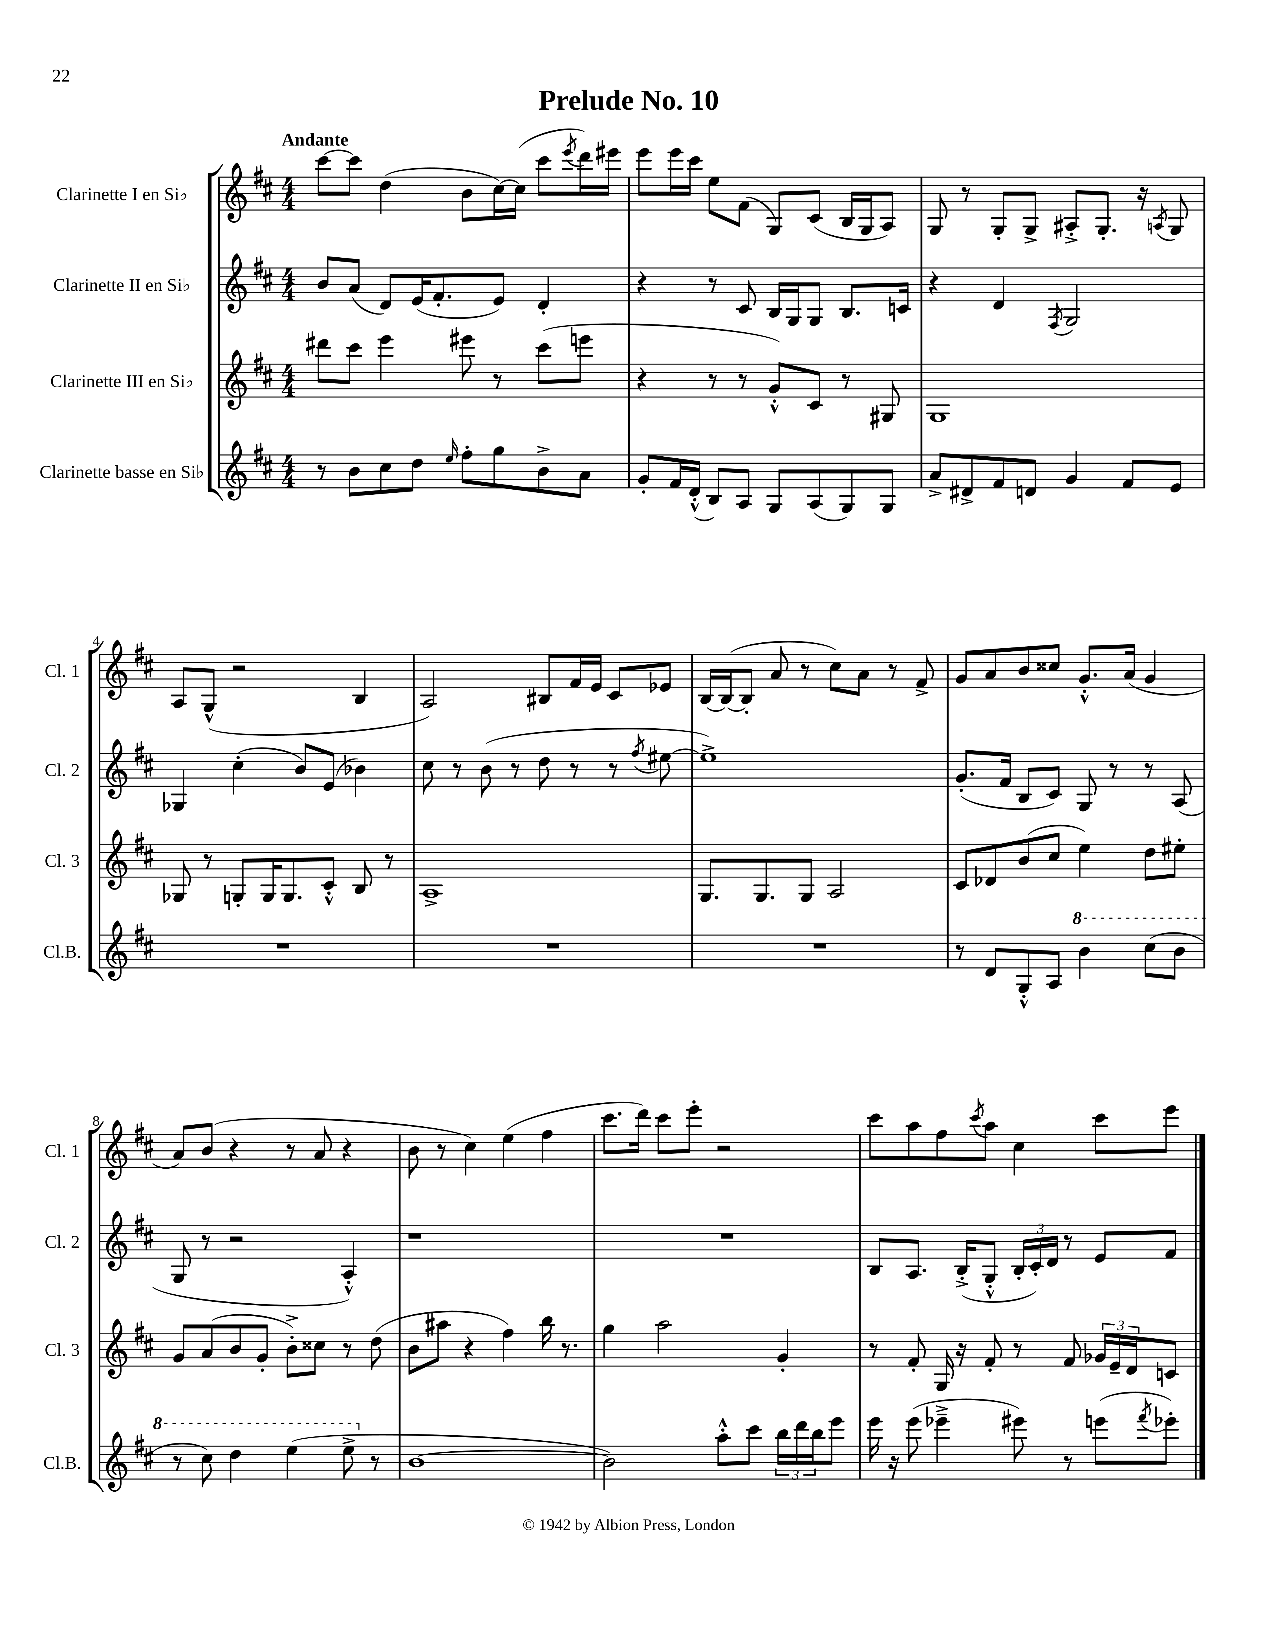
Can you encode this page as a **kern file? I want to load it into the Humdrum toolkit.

**kern	**kern	**kern	**kern
*staff4	*staff3	*staff2	*staff1
*clefG2	*clefG2	*clefG2	*clefG2
*k[f#c#]	*k[f#c#]	*k[f#c#]	*k[f#c#]
*M4/4	*M4/4	*M4/4	*M4/4
8r	8ddd#	8b	[8ccc#
8b	8ccc#	(8a	8ccc#]
8cc#	4eee	8d)	(4dd
8dd	.	(16e	.
.	.	8.f#'	.
16qqee	.	.	.
8ff#'	8eee#	.	8b
8gg	8r	8e)	[16cc#)
.	.	.	(16cc#]
8b^	(8ccc#	4d'	8ccc#
.	.	.	8qeee
8a	8eee	.	16ddd)
.	.	.	16eee#
=	=	=	=
8g'	4r	4r	8eee
16f#	.	.	16eee
(16d'^^	.	.	16ccc#
8B)	8r	8r	8ee
8A	8r	8c#	(8f#
8G	8g'^^)	16B	8G)
.	.	16G	.
(8A	8c#	8G	(8c#
8G)	8r	8.B	16B
.	.	.	16G
8G	8G#	.	8A)
.	.	16c	.
=	=	=	=
8a^	1G	4r	8G
8d#^	.	.	8r
8f#	.	4d	8G'
8d	.	.	8G^
.	.	8qF#	.
4g	.	2G	8A#'^
.	.	.	8.G'
8f#	.	.	.
.	.	.	16r
.	.	.	8qA
8e	.	.	8G
=	=	=	=
1r	8G-	4G-	8A
.	8r	.	(8G^^
.	8G'	(4cc#'	2r
.	16G	.	.
.	8.G	.	.
.	.	8b)	.
.	8c#'^^	(8e	.
.	8B	4b-)	4B
.	8r	.	.
=	=	=	=
1r	1A^	8cc#	2A)
.	.	8r	.
.	.	(8b	.
.	.	8r	.
.	.	8dd	8B#
.	.	8r	16f#
.	.	.	16e
.	.	8r	8c#
.	.	8qff#	.
.	.	[8ee#	8e-
=	=	=	=
1r	8.G	1ee#^])	[16B
.	.	.	(16B_
.	.	.	8B']
.	8.G	.	.
.	.	.	8a
.	8G	.	8r
.	2A	.	8cc#)
.	.	.	8a
.	.	.	8r
.	.	.	8f#^
=	=	=	=
8r	8c#	(8.g'	8g
8d	8d-	.	8a
.	.	16f#	.
8G'^^	(8b	8B	8b
8A	8cc#	8c#)	8cc##
4bb	4ee)	8G	8.g'^^
.	.	8r	.
.	.	.	(16a
(8ccc#	8dd	8r	4g
8bb	8ee#'	(8A	.
=	=	=	=
8r	8g	8G	8a)
8ccc#)	(8a	8r	(8b
4ddd	8b	2r	4r
.	8g'	.	.
(4eee	8b'^)	.	8r
.	8cc##	.	8a
8eee^	8r	4A'^^)	4r
8r	(8dd	.	.
=	=	=	=
[1b	8b	1r	8b
.	8aa#	.	8r
.	4r	.	4cc#)
.	4ff#)	.	(4ee
.	16bb	.	4ff#
.	8.r	.	.
=	=	=	=
2b])	4gg	1r	8.ccc#
.	.	.	16ddd)
.	2aa	.	8ccc#
.	.	.	8eee'
8aa'^^	.	.	2r
8ccc#	.	.	.
24bb	4g'	.	.
24ddd	.	.	.
24bb	.	.	.
8eee	.	.	.
=	=	=	=
16eee	8r	8B	8ccc#
16r	.	.	.
(8eee	8f#'	8.A	8aa
4eee-~^	16G	.	8ff#
.	16r	(16B'^	.
.	.	.	8qccc#
.	8f#'	8G'^^	8aa
8eee#)	8r	24B'	4cc#
.	.	24c#')	.
.	.	24d	.
8r	8f#	8r	.
(8eee	24g-	8e	8ccc#
.	24e~	.	.
.	24d	.	.
8qfff#	.	.	.
8eee-')	8c	8f#	8eee
==	==	==	==
*-	*-	*-	*-
